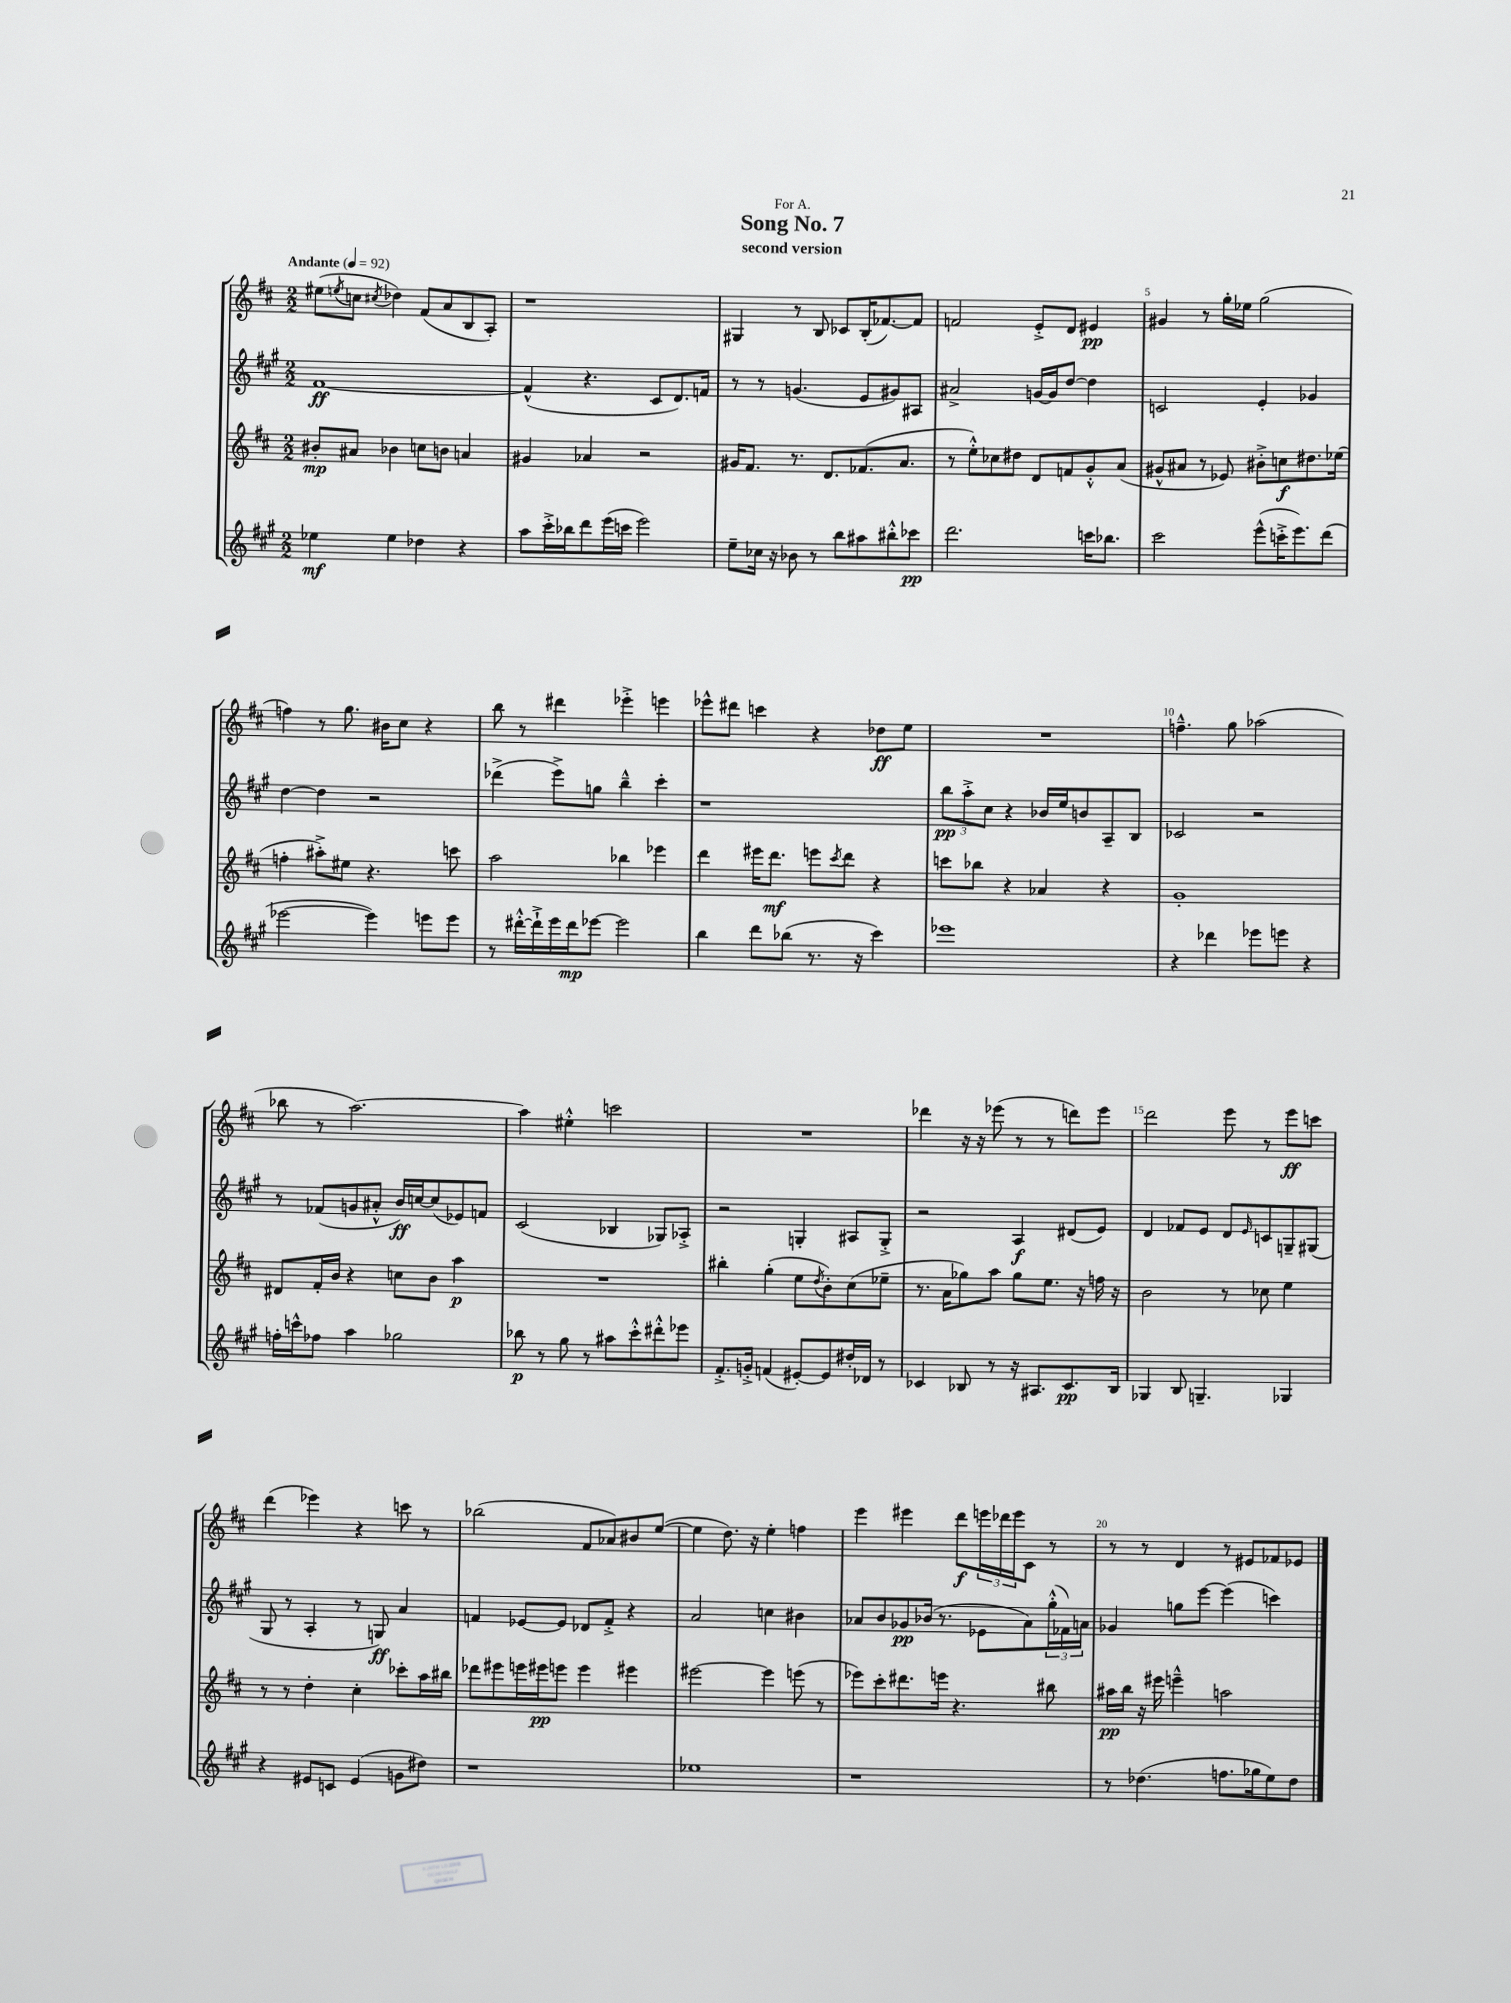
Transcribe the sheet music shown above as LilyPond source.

\header { title = "Song No. 7" subtitle = "second version" dedication = "For A." }
<<
\new StaffGroup <<
\new Staff = "s0" {
    \clef treble \key d \major \numericTimeSignature \time 2/2 \tempo "Andante" 4 = 92
    eis''8( \acciaccatura { e''8 } c''8 \acciaccatura { cis''8 } des''4) fis'8( a'8 b8 a8-.) |
    r1 |
    gis4 r8 b8 ces'8 b16-.( fes'8.~) fes'8 |
    f'2 e'8-.-> d'8 eis'4\pp |
    gis'4 r8 g''16-. ees''16 g''2( |
    f''4) r8 g''8. bis'16 cis''8 r4 |
    b''8 r8 dis'''4 ees'''4-.-> e'''4 |
    ees'''8-^ dis'''8 c'''4 r4 des''8\ff e''8 |
    R1 |
    f''4.---^ g''8 aes''2( |
    bes''8 r8 a''2.~) |
    a''4 eis''4-.-^ c'''2 |
    R1 |
    des'''4 r16 r16 ees'''8( r8 r8 d'''8) ees'''8 |
    d'''2 e'''8 r8 e'''8\ff c'''8 |
    d'''4( ees'''4) r4 c'''8 r8 |
    bes''2( fis'8 aes'8) bis'8 e''8~( |
    e''4 d''8.) r16 e''4-. f''4 |
    e'''4 eis'''4 d'''8\f \tuplet 3/2 { e'''16 des'''16 e'''16 } cis'8 r8 |
    r8 r8 d'4 r8 eis'8 fes'8 ees'8 \bar "|." |
}
\new Staff = "s1" {
    \clef treble \key a \major \numericTimeSignature \time 2/2
    fis'1~\ff |
    fis'4-^( r4. cis'8 d'8.) f'16 |
    r8 r8 g'4.( e'8 gis'8) ais8 |
    ais'2-> g'16~ g'16 d''8~ d''4 |
    c'2 e'4-. ges'4 |
    d''4~ d''4 r2 |
    des'''4->( e'''8->) g''8 b''4---^ cis'''4-. |
    r1 |
    \tuplet 3/2 { b''8\pp a''8-.-> cis''8 } r4 bes'16 e''16 b'8 a8-- b8 |
    ces'2 r2 |
    r8 fes'8( g'8 ais'8-.-^ b'16\ff) c''16~ c''8( ees'8) f'8 |
    cis'2( bes4 ges8) aes8-.-> |
    r2 g4-. ais8 g8-.-> |
    r2 a4\f dis'8( e'8) |
    d'4 fes'8 e'8 d'8 \grace { e'16 } c'8 g8-- gis8( |
    gis8 r8 a4-. r8 g8\ff) a'4 |
    f'4 ees'8~ ees'8 des'8 f'8-.-> r4 |
    a'2 c''4 bis'4 |
    aes'8 b'8 ges'8\pp bes'16( r8. ees'8 aes'8) \tuplet 3/2 { gis''16-.-^( fes'16) a'16 } |
    ges'4 g''8 e'''8~ e'''4( c'''4) \bar "|." |
}
\new Staff = "s2" {
    \clef treble \key d \major \numericTimeSignature \time 2/2
    bis'8-.\mp ais'8 bes'4 c''8 b'8 a'4 |
    gis'4 aes'4 r2 |
    gis'16 fis'8. r8. d'8. fes'8.( a'8. |
    r8 e''8-.-^) ces''8 dis''8 d'8 f'8 g'8-.-^ a'8( |
    gis'8-^ ais'8 r8 ees'8) bis'8-.-> c''8\f dis''8. ees''16( |
    f''4-. ais''8-.->) eis''8 r4. c'''8 |
    a''2 bes''4 ees'''4 |
    d'''4 eis'''16 d'''8.\mf e'''8 \acciaccatura { cis'''8 } d'''8 r4 |
    c'''8 bes''8 r4 aes'4 r4 |
    g'1-. |
    dis'8 fis'16-. b'16 r4 c''8 b'8 a''4\p |
    R1 |
    bis''4-. g''4-.( e''8 \acciaccatura { d''8 } b'8-.) cis''8( ees''8-- |
    r8. a'16 ges''8) a''8 ges''8 e''8. r16 f''16 r16 |
    b'2 r8 ces''8 e''4 |
    r8 r8 d''4-. cis''4-. ces'''8-. a''16 bis''16 |
    des'''8 eis'''8 e'''16 eis'''16\pp e'''8 e'''4 eis'''4 |
    eis'''2~ eis'''4 e'''8( r8 |
    ees'''8) cis'''8-. dis'''8. e'''16 r4. bis''8 |
    ais''16\pp b''16 r16 eis'''16 e'''4---^ a''2 \bar "|." |
}
\new Staff = "s3" {
    \clef treble \key a \major \numericTimeSignature \time 2/2
    ees''4\mf ees''4 des''4 r4 |
    a''8 cis'''16-.-> bes''16 d'''8 e'''16( c'''16 e'''2) |
    e''8-- ces''16 r16 bes'8 r8 b''8 ais''8 bis''8-.-^ ces'''8\pp |
    d'''2. c'''16 bes''8. |
    cis'''2 e'''8-^( c'''16-.-> e'''8.) d'''8( |
    ees'''2~ ees'''4) e'''8 e'''8 |
    r8 dis'''16~-.-^ dis'''16-!-> e'''16 dis'''16\mp ees'''8~ ees'''2 |
    b''4 d'''8 bes''8( r8. r16 cis'''4) |
    ees'''1 |
    r4 des'''4 ees'''8 e'''8 r4 |
    f''16-. c'''16-^ fes''8 a''4 ges''2 |
    bes''8\p r8 gis''8 r8 ais''8 cis'''8-.-^ dis'''8-.-^ ees'''8 |
    fis'8.-.-> g'16-.-> f'4( eis'8~-.) eis'8 dis''16-. des'16 r8 |
    ces'4 bes8 r8 r16 ais8. ces'8.\pp bes16 |
    ges4 b8 g4.-- ges4 |
    r4 eis'8 c'8 eis'4( g'8 dis''8) |
    r1 |
    ees''1 |
    r1 |
    r8 des''4.( f''8. ges''16 e''8) des''8 \bar "|." |
}
>>
>>
\layout { \context { \Score \override BarNumber.break-visibility = ##(#f #t #t) barNumberVisibility = #(every-nth-bar-number-visible 5) } }
